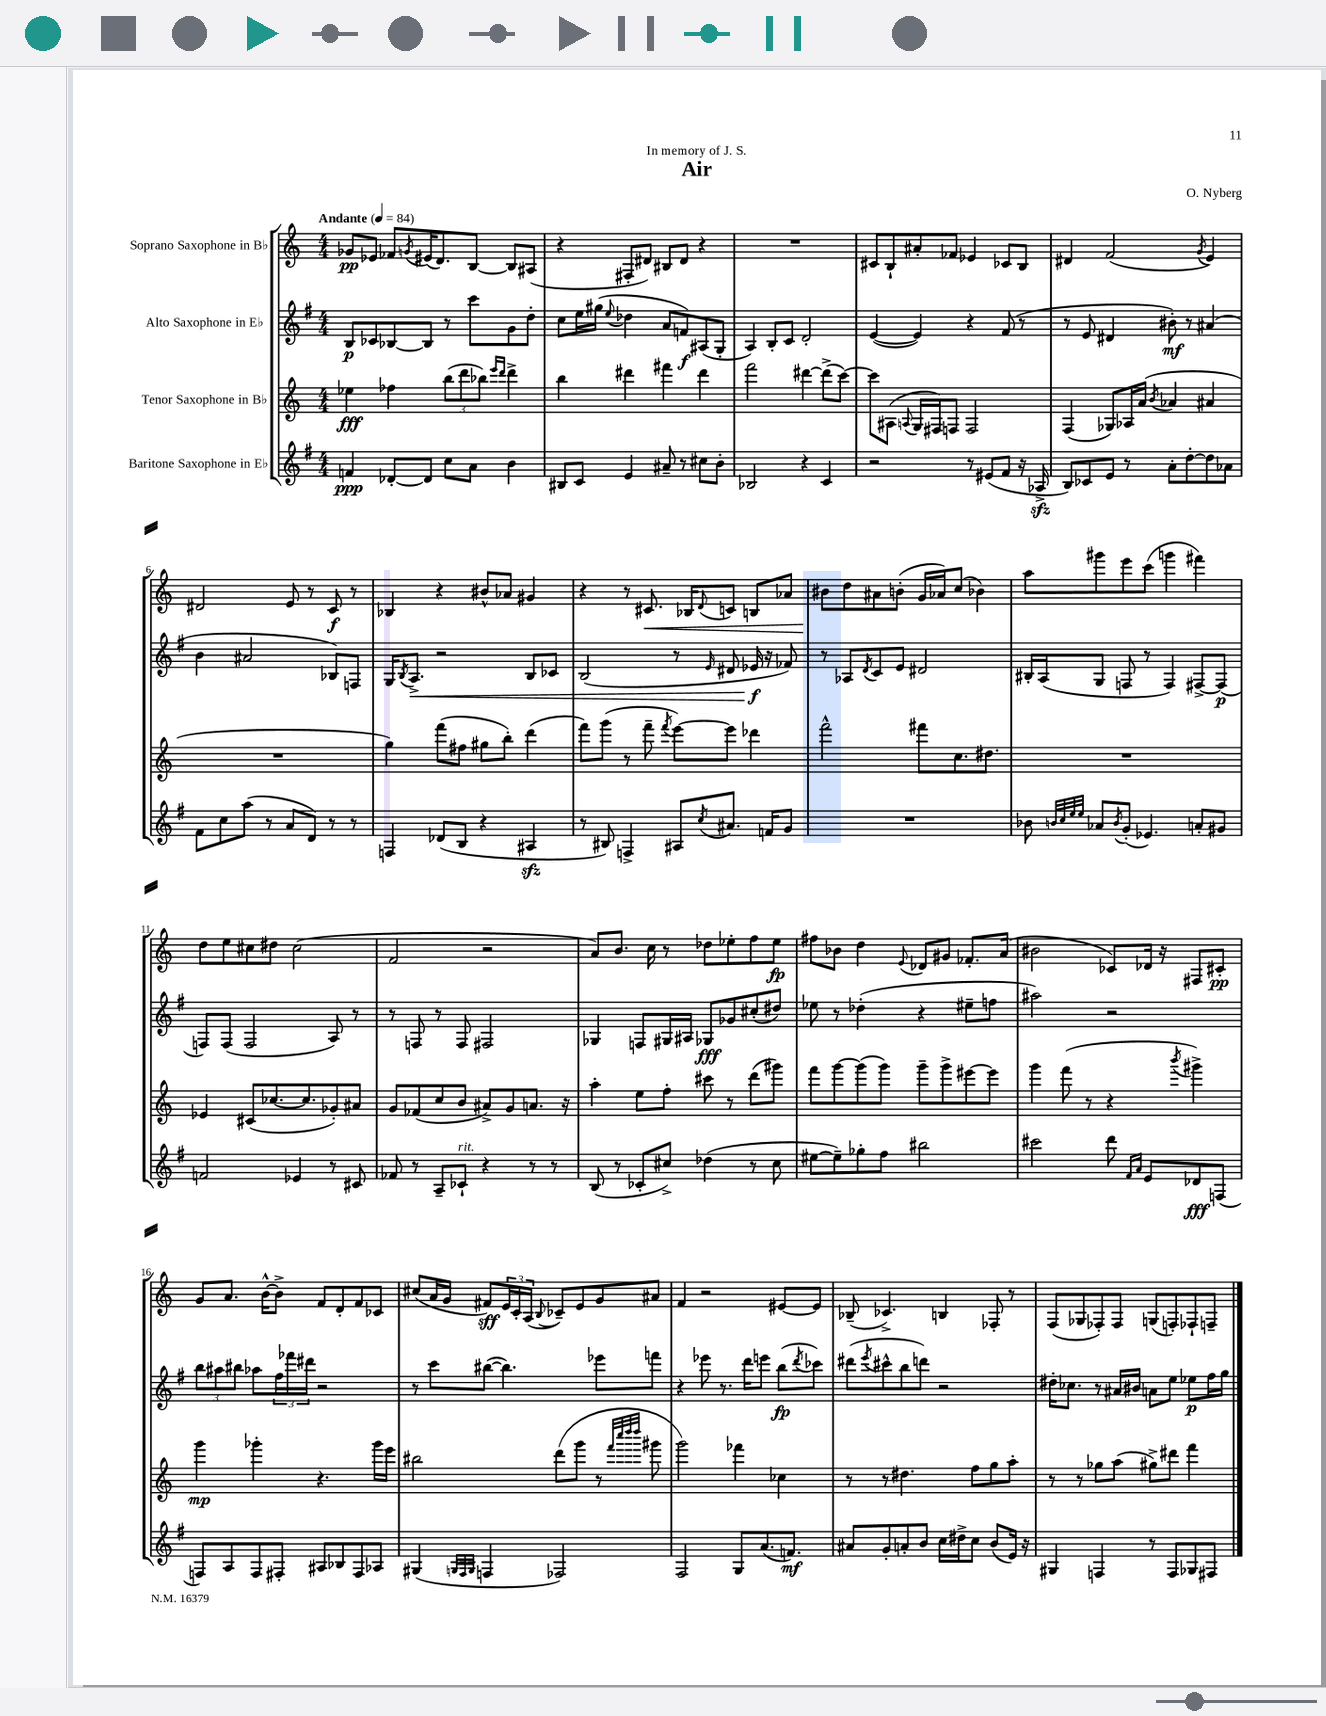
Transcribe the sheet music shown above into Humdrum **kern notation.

**kern	**dynam	**kern	**dynam	**kern	**dynam	**kern	**dynam
*part4	*part4	*part3	*part3	*part2	*part2	*part1	*part1
*staff4	*staff4	*staff3	*staff3	*staff2	*staff2	*staff1	*staff1
*I"Baritone Saxophone in E♭	*	*I"Tenor Saxophone in B♭	*	*I"Alto Saxophone in E♭	*	*I"Soprano Saxophone in B♭	*
*clefG2	*	*clefG2	*	*clefG2	*	*clefG2	*
*k[f#]	*	*k[]	*	*k[f#]	*	*k[]	*
*M4/4	*	*M4/4	*	*M4/4	*	*M4/4	*
*MM84	*	*MM84	*	*MM84	*	*MM84	*
=1	=1	=1	=1	=1	=1	=1	=1
!	!	!	!	!	!	!LO:TX:a:B:t=Andante	!
4fn/	ppp	4ee-X\	fff	8B/L	p	8g-X/L	pp
.	.	.	.	8c-X/	.	8e-X/J	.
[8d-X'/L	.	4ff-X\	.	[8B-X/	.	8f-X/L	.
.	.	.	.	.	.	8qgn/	.
8d-/J]	.	.	.	8B-/J]	.	(16e#X/K	.
.	.	.	.	.	.	8.d/)	.
8cc\L	.	(12bb\L	.	8r	.	.	.
.	.	12ddd\	.	.	.	.	.
8a\J	.	.	.	8ccc\L	.	[8B/J	.
.	.	12bb-X\J)	.	.	.	.	.
.	.	16qqeee/LL	.	.	.	.	.
.	.	16qqddd/JJ	.	.	.	.	.
4b\	.	4ddd^\	.	8g\	.	8B/L]	.
.	.	.	.	8dd'\J	.	(8A#X/J	.
=2	=2	=2	=2	=2	=2	=2	=2
8B#X/L	.	4bb\	.	8cc\L	.	4r	.
8c/J	.	.	.	16ee\L	.	.	.
.	.	.	.	(16gg#X\JJ	.	.	.
.	.	.	.	8qqee/	.	.	.
4e/	.	4ddd#X\	.	4dd-X\	.	8F#X'/L	.
.	.	.	.	.	.	8d#X/J)	.
8a#X~/	.	4fff#X\	.	8a/L	.	8B#X/L	.
8r	.	.	.	8fn/)	f	8d#/J	.
8cc#X\L	.	4ddd#\	.	(8A#X/	.	4r	.
8b'\J	.	.	.	8G'/J	.	.	.
=3	=3	=3	=3	=3	=3	=3	=3
2B-X/	.	2fff\	.	4A/)	.	1r	.
.	.	.	.	8B'/L	.	.	.
.	.	.	.	8c/J	.	.	.
4r	.	[4ddd#X\	.	2d'/	.	.	.
4c/	.	(8ddd#^\L]	.	.	.	.	.
.	.	[8ccc\J)	.	.	.	.	.
=4	=4	=4	=4	=4	=4	=4	=4
2r	.	8ccc\L]	.	([4e/	.	8c#X/L	.
.	.	(8A#X\J	.	.	.	8B`/	.
.	.	8qqAn/	.	.	.	.	.
.	.	16G/LL	.	4e/])	.	8a#X'/	.
.	.	16F#X/J)	.	.	.	.	.
.	.	8Fn/J	.	.	.	8f-X/J	.
8r	.	2F/	.	4r	.	4e-X/	.
(8e#X/L	.	.	.	.	.	.	.
8f#/J	.	.	.	(8f#/	.	8c-X/L	.
16r	.	.	.	8r	.	8B/J	.
16A-Xzz^/	.	.	.	.	.	.	.
=5	=5	=5	=5	=5	=5	=5	=5
8B/L)	.	(4F/	.	8r	.	4d#X/	.
8c-X/	.	.	.	8e/	.	.	.
8e/J	.	8G-X/L)	.	4d#X/	.	(2f/	.
8r	.	16A-X/L	.	.	.	.	.
.	.	(16a/JJ	.	.	.	.	.
.	.	8qb/	.	.	.	.	.
8a'\L	.	4a-X/	.	8b#X'\)	mf	.	.
[8dd'\	.	.	.	8r	.	.	.
.	.	.	.	.	.	8qg/	.
8dd\]	.	4a#X/	.	(4a#X/	.	4e/)	.
8a-X\J	.	.	.	.	.	.	.
!!LO:LB:g=z
=6	=6	=6	=6	=6	=6	=6	=6
8f#\L	.	1r	.	4b\	.	2d#X/	.
8cc\	.	.	.	.	.	.	.
(8aa\J	.	.	.	2a#X/	.	.	.
8r	.	.	.	.	.	.	.
8a/L	.	.	.	.	.	8e/	.
8d/J)	.	.	.	.	.	8r	.
8r	.	.	.	8B-X/L)	.	8c/	f
8r	.	.	.	8Fn/J	.	8r	.
=7	=7	=7	=7	=7	=7	=7	=7
4Fn/	.	4gg\)	.	16G/KL	.	4B-X/	.
.	.	.	.	8qB/	.	.	.
!	!	!	!	!	!LO:HP:b	!	!
.	.	.	.	8.A^/J	<	.	.
(8d-X/L	.	(8fff\L	.	2r	.	4r	.
8B/J	.	8ff#X\J	.	.	.	.	.
4r	.	8gg#X\L	.	.	.	8b#X^^/L	.
.	.	8bb'\J)	.	.	.	8a-X/J	.
4A#Xzz/	.	(4ddd\	.	8B/L	.	4g#X/	.
.	.	.	.	8c-X/J	.	.	.
=8	=8	=8	=8	=8	=8	=8	=8
8r	.	8fff\L)	.	(2B/	.	4r	.
8B#X/)	.	(8ggg\J	.	.	.	.	.
4Fn^/	.	8r	.	.	.	8r	.
!	!	!	!	!	!	!	!LO:HP:b
.	.	8fff~\	.	.	.	8.c#X/	<
.	.	8qfff/	.	.	.	.	.
8A#X/L	.	[8eee\L)	.	8r	.	.	.
.	.	.	.	.	.	16B-X/KL	.
8qcc/	.	.	.	16qqe/	.	8qqd/	.
8.a#X/J	.	8eee\J]	.	8d#X/	.	8cn/J	.
.	.	4ddd-X\	.	16e-X/	f	8Bn/L	.
16fn/KL	.	.	.	16r	[	.	.
8g/J	.	.	.	8f-X/)	.	8a-X/J	.
=9	=9	=9	=9	=9	=9	=9	=9
1r	.	2fff^^\	.	8r	.	8b#X\L	.
.	.	.	.	8A-X/L	.	8dd\	[
.	.	.	.	8qd/	.	.	.
.	.	.	.	8c/	.	8a#X\	.
.	.	.	.	8e/J	.	(8bn'\J	.
.	.	8fff#X\L	.	2d#X/	.	16g/LL	.
.	.	.	.	.	.	16a-X/J)	.
.	.	8.cc\	.	.	.	(8cc/J	.
.	.	.	.	.	.	4b-X\)	.
.	.	8.dd#X\J	.	.	.	.	.
=10	=10	=10	=10	=10	=10	=10	=10
8b-X\	.	1r	.	16B#X'/LL	.	8aa\L	.
.	.	.	.	(16A/J	.	.	.
32qqbn/LLL	.	.	.	.	.	.	.
32qqcc/	.	.	.	.	.	.	.
32qqee/	.	.	.	.	.	.	.
32qqee/JJJ	.	.	.	.	.	.	.
8a-X/L	.	.	.	8G/J	.	8ggg#X\	.
8qb/	.	.	.	.	.	.	.
(8g'/J	.	.	.	8Fn/	.	8eee\	.
4.e-X/)	.	.	.	8r	.	(8ccc\J	.
.	.	.	.	4F/)	.	4gggn\	.
8an'/L	.	.	.	[8F#X^/L	.	4fff#X\)	.
8g#X/J	.	.	.	(8F#/J]	p	.	.
!!LO:LB:g=z
=11	=11	=11	=11	=11	=11	=11	=11
2fn/	.	4e-X/	.	8Fn/L)	.	8dd\L	.
.	.	.	.	(8F/J	.	8ee\	.
.	.	(8c#X/L	.	2F/	.	8cc#X\	.
.	.	[8.cc-X/	.	.	.	8dd#X\J	.
4e-X/	.	.	.	.	.	(2cc#\	.
.	.	8.cc-/]	.	.	.	.	.
8r	.	8g-X'/)	.	8A/)	.	.	.
8c#X/	.	8a#X/J	.	8r	.	.	.
=12	=12	=12	=12	=12	=12	=12	=12
8f-X/	.	8g/L	.	8r	.	2f/	.
8r	.	(8f-X/	.	8Fn/	.	.	.
8A~/L	.	8cc/	.	8r	.	.	.
!LO:TX:a:i:t=rit.	!	!	!	!	!	!	!
8c-X`/J	.	8b/J	.	8F/	.	.	.
4r	.	8a#X^/L)	.	2F#X/	.	2r	.
.	.	8g/	.	.	.	.	.
8r	.	8.an/J	.	.	.	.	.
8r	.	.	.	.	.	.	.
.	.	16r	.	.	.	.	.
=13	=13	=13	=13	=13	=13	=13	=13
(8B/	.	4aa'\	.	4G-X/	.	8a/L)	.
8r	.	.	.	.	.	8.b/J	.
8c-X'/L	.	8ee\L	.	8Fn/L	.	.	.
.	.	.	.	.	.	16cc\	.
8cc#X^/J)	.	8ff'\J	.	16G#X/L	.	8r	.
.	.	.	.	16A#X/JJ	.	.	.
(4dd-X\	.	8ccc#X\	.	8G-X/L	fff	8dd-X\L	.
.	.	8r	.	8g-X/	.	8ee-X'\	.
8r	.	(8ddd\L	.	(8cc#X'/	.	8ff\	.
8cc#\	.	8ggg#X\J)	.	8dd#X/J)	.	8ee-\J	fp
=14	=14	=14	=14	=14	=14	=14	=14
[8ee#X\L	.	8fff\L	.	8ee-X\	.	8ff#X\L	.
8ee#~\])	.	[8ggg\	.	8r	.	8b-X\J	.
8gg-X'\	.	(8ggg\]	.	(4dd-X'\	.	4dd\	.
8ff#\J	.	8ggg\J)	.	.	.	.	.
.	.	.	.	.	.	8qqe/	.
2bb#X\	.	8ggg~\L	.	4r	.	8d-X/L	.
.	.	8ggg^\	.	.	.	8g#X/J	.
.	.	[8eee#X\	.	8ee#X~\L	.	8.f-X'/L	.
.	.	8eee#\J]	.	8ffn\J	.	.	.
.	.	.	.	.	.	(16a/Jk	.
=15	=15	=15	=15	=15	=15	=15	=15
2ccc#X\	.	4ggg\	.	2aa#X\)	.	2b#X\	.
.	.	(8fff\	.	.	.	.	.
.	.	8r	.	.	.	.	.
8ddd\	.	4r	.	2r	.	8c-X/L)	.
16qqf#/LL	.	.	.	.	.	.	.
16qqa/JJ	.	.	.	.	.	.	.
8e/L	.	.	.	.	.	16d-X/Jk	.
.	.	.	.	.	.	16r	.
.	.	8qbbb/	.	.	.	.	.
8d-X/	fff	4ggg#X^\)	.	.	.	8F#X/L	.
(8Fn/J	.	.	.	.	.	8c#X'/J	pp
!!LO:LB:g=z
=16	=16	=16	=16	=16	=16	=16	=16
8Fn/L)	.	4ggg\	mp	12bb\L	.	8g/L	.
.	.	.	.	12aa#X\	.	.	.
8A/	.	.	.	.	.	8.a/J	.
.	.	.	.	12bb#X\J	.	.	.
8F/	.	4ggg-X'\	.	8aa-X\L	.	.	.
.	.	.	.	.	.	[16b^^\KL	.
8F#X'/J	.	.	.	24ff#\L	.	8b^\J]	.
.	.	.	.	24fff-X\	.	.	.
.	.	.	.	24ddd#X\JJ	.	.	.
8A#X/L	.	4.r	.	2r	.	8f/L	.
8B-X/	.	.	.	.	.	8d'/	.
8F#/	.	.	.	.	.	8f/	.
8A-X/J	.	16ggg-\LL	.	.	.	8c-X/J	.
.	.	16eee\JJ	.	.	.	.	.
=17	=17	=17	=17	=17	=17	=17	=17
(4G#X/	.	2bb#X\	.	8r	.	(8cc#X/L	.
.	.	.	.	8ccc\L	.	16a/L	.
.	.	.	.	.	.	16g/JJ	.
32qqGn/LLL	.	.	.	.	.	.	.
32qqF#/	.	.	.	.	.	.	.
32qqG/JJJ	.	.	.	.	.	.	.
4Fn/	.	.	.	([8bb#X\J	.	8f#X/L)	sff
.	.	.	.	4.bb#\])	.	24e/L	.
.	.	.	.	.	.	24c'/	.
.	.	.	.	.	.	(24A/JJ	.
.	.	.	.	.	.	8qqB/	.
2F-X/)	.	(8ddd\L	.	.	.	8c-X~/L)	.
.	.	8ggg\J	.	.	.	8e/	.
.	.	8r	.	8eee-X\L	.	8g/	.
.	.	32qqfff/LLL	.	.	.	.	.
.	.	32qqcccc/	.	.	.	.	.
.	.	32qqdddd/	.	.	.	.	.
.	.	32qqdddd/JJJ	.	.	.	.	.
.	.	8ggg#X\	.	8fffn\J	.	8a#X/J	.
=18	=18	=18	=18	=18	=18	=18	=18
2F#/	.	2ggg\)	.	4r	.	4f/	.
.	.	.	.	8eee-X\	.	2r	.
.	.	.	.	8.r	.	.	.
8G/L	.	4fff-X\	.	.	.	.	.
.	.	.	.	16ddd\KL	.	.	.
(8.a/	.	.	.	8eeen\J	.	.	.
.	.	4cc-X\	.	(8bb\L	fp	[8e#X/L	.
8.fn/J)	mf	.	.	.	.	.	.
.	.	.	.	8qddd/	.	.	.
.	.	.	.	8ccc-X\J)	.	8e#/J]	.
=19	=19	=19	=19	=19	=19	=19	=19
8a#X/L	.	8r	.	(8ddd#X\L	.	(8B-X~/	.
.	.	.	.	8qeee/	.	.	.
8g'/	.	8r	.	8ccc#X^^\	.	4.c-X^/)	.
8an'/	.	4.dd#X\	.	8bb\	.	.	.
8b/J	.	.	.	8dddn\J)	.	.	.
16cc\LL	.	.	.	2r	.	4Bn/	.
16dd#X^\J	.	.	.	.	.	.	.
8cc\J	.	8ff\L	.	.	.	.	.
(8b/L	.	8gg\	.	.	.	8F-X'/	.
16e/Jk)	.	8aa'\J	.	.	.	8r	.
16r	.	.	.	.	.	.	.
=20	=20	=20	=20	=20	=20	=20	=20
4G#X/	.	8r	.	16dd#X'\KL	.	(8F/L	.
.	.	.	.	8.cc-X\J	.	.	.
.	.	8r	.	.	.	8G-X/	.
4Fn/	.	8gg-X\L	.	8r	.	8F-X'/)	.
.	.	(8aa\J	.	16a#X/LL	.	8F-/J	.
.	.	.	.	16b#X/JJ	.	.	.
8r	.	8gg#X^\L)	.	8an\L	.	(8Gn/L	.
8F/L	.	8ddd#X\J	.	8ee\J	.	8Fn'/)	.
8G-X/	.	4fff\	.	8ee-X\L	p	8F-X`/	.
8F#X/J	.	.	.	16ff#\L	.	8Fn~/J	.
.	.	.	.	16gg\JJ	.	.	.
==	==	==	==	==	==	==	==
*-	*-	*-	*-	*-	*-	*-	*-
